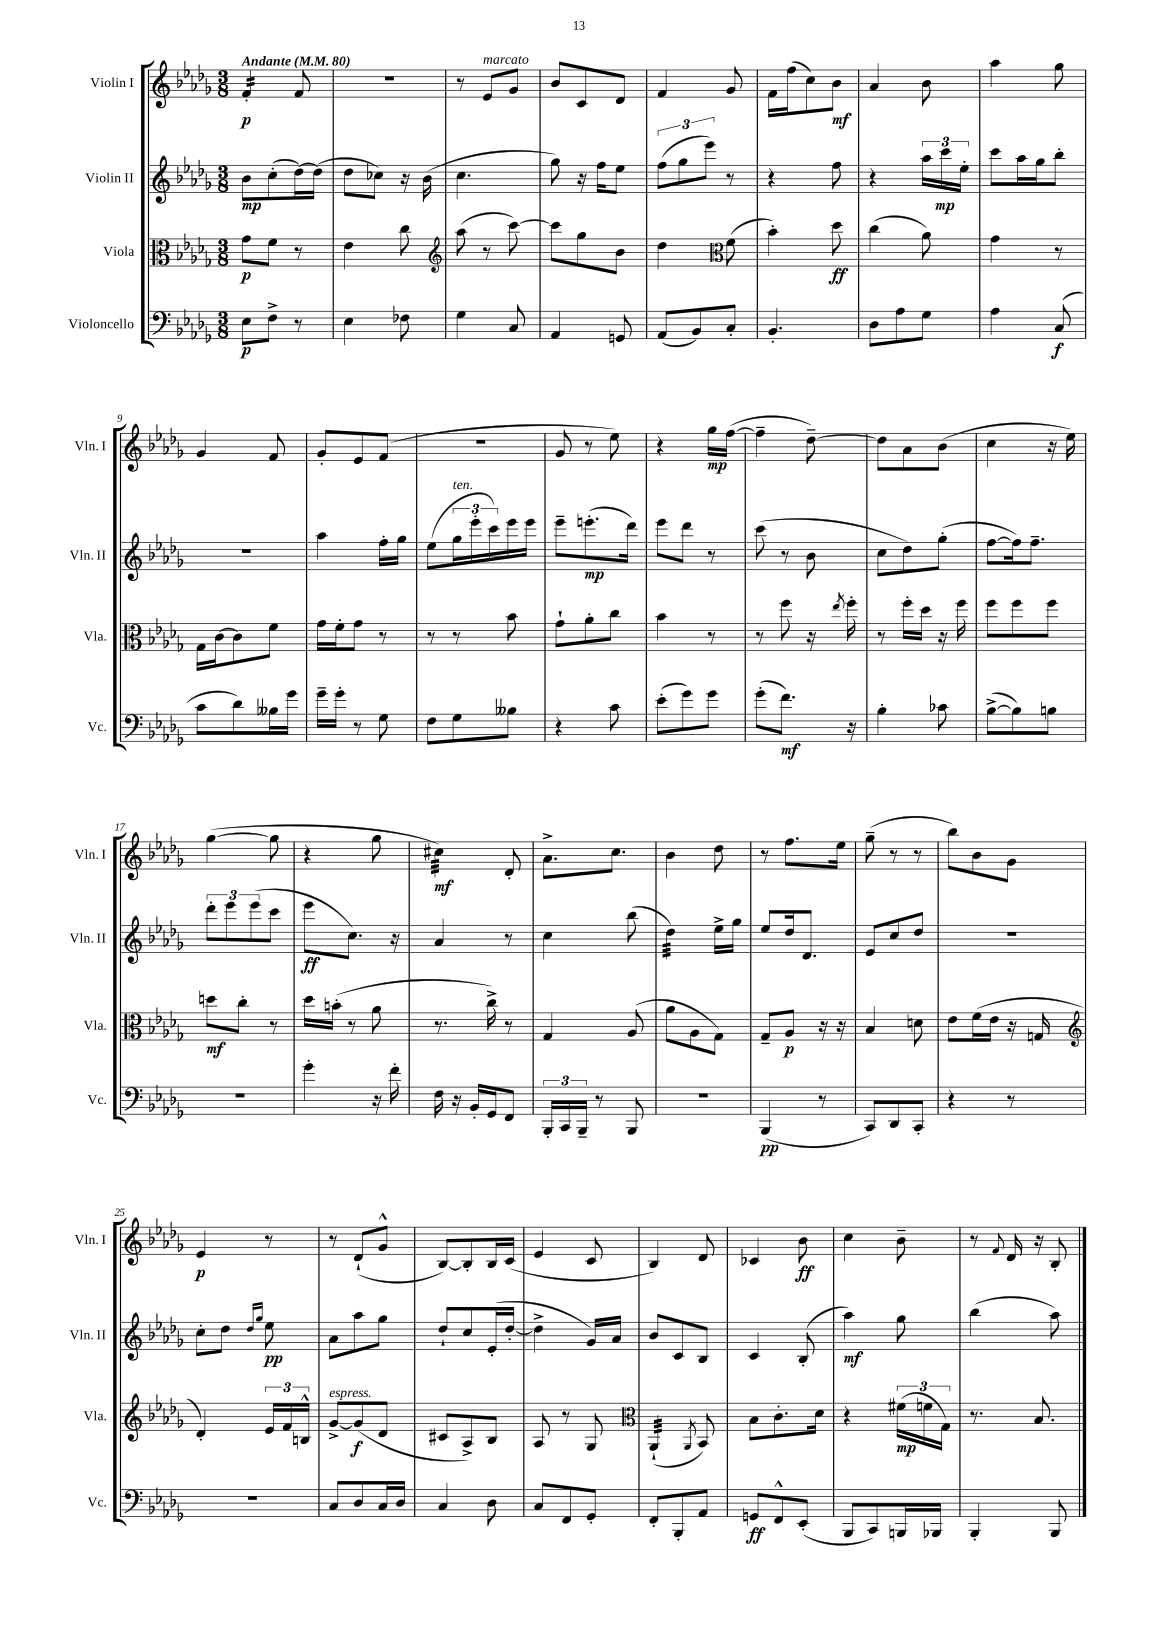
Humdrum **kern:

**kern	**kern	**kern	**kern
*staff4	*staff3	*staff2	*staff1
*clefF4	*clefC3	*clefG2	*clefG2
*k[b-e-a-d-g-]	*k[b-e-a-d-g-]	*k[b-e-a-d-g-]	*k[b-e-a-d-g-]
*M3/8	*M3/8	*M3/8	*M3/8
*MM80	*MM80	*MM80	*MM80
8E-	8g-	8b-	4f'
8F^	8f	(8cc'	.
8r	8r	[16dd-)	8f
.	.	(16dd-]	.
=	=	=	=
4E-	4e-	8dd-	4.r
.	.	8cc-)	.
8F-	8cc	16r	.
.	.	(16b-	.
=	=	=	=
*	*clefG2	*	*
4G-	(8aa-	4.cc	8r
.	8r	.	8e-
8C	[8ccc)	.	8g-
=	=	=	=
4AA-	8ccc]	8gg-)	8b-
.	8gg-	16r	8c
.	.	16ff	.
8GG	8b-	8ee-	8d-
=	=	=	=
(8AA-	4dd-	(12ff	4f
.	.	12gg-	.
8BB-)	.	.	.
.	.	12eee-)	.
*	*clefC3	*	*
8C'	(8f	8r	8g-
=	=	=	=
4.BB-'	4b-')	4r	16f
.	.	.	(16ff
.	.	.	8cc)
.	8dd-	8ff	8b-
=	=	=	=
8D-	(4cc	4r	4a-
8A-	.	.	.
8G-	8a-)	24aa-	8b-
.	.	24ccc	.
.	.	24ee-'	.
=	=	=	=
4A-	4g-	8ccc	4aa-
.	.	16aa-	.
.	.	16gg-	.
(8C	8r	8bb-'	8gg-
=	=	=	=
8c	16G-	4.r	4g-
.	[16c	.	.
8d-)	8c]	.	.
16B--	8f	.	8f
16g-	.	.	.
=	=	=	=
16g-~	16g-	4aa-	8g-'
16g-'	16f'	.	.
8r	8g-	.	8e-
8G-	8r	16ff'	(8f
.	.	16gg-	.
=	=	=	=
8F	8r	(8ee-	4.r
8G-	8r	24gg-	.
.	.	24eee-'	.
.	.	24ccc)	.
8B--	8b-	16eee-	.
.	.	16eee-	.
=	=	=	=
4r	8g-`	8eee-~	8g-
.	8a-'	(8.eee'	8r
8c	8cc	.	8ee-)
.	.	16ddd-)	.
=	=	=	=
(8e-'	4b-	8eee-	4r
8g-)	.	8ddd-	.
8g-	8r	8r	16gg-
.	.	.	([16ff
=	=	=	=
(8g-'	8r	(8ccc	4ff~]
8.f)	8ff	8r	.
.	16r	8b-	[8dd-~)
.	8qee-	.	.
16r	16ff'	.	.
=	=	=	=
4B-'	8r	8cc	8dd-]
.	16ff'	8dd-)	8a-
.	16dd-	.	.
8c-	16r	(8gg-'	(8b-
.	16ff	.	.
=	=	=	=
([8B-^	8ff	[8ff	4cc
8B-])	8ff	16ff])	.
.	.	8.ff~	.
8B	8ff	.	16r
.	.	.	16ee-)
=	=	=	=
4.r	8dd	12ddd-'	([4gg-
.	.	12eee-	.
.	8cc'	.	.
.	.	(12eee-	.
.	8r	8ccc	8gg-]
=	=	=	=
4g-'	16dd-	8eee-	4r
.	(16b'	.	.
.	8r	8.cc)	.
16r	8a-	.	8gg-
16f'	.	16r	.
=	=	=	=
16F	8.r	4a-	4cc#)
16r	.	.	.
16BB-'	.	.	.
16GG-	16cc^)	.	.
8FF	8r	8r	8d-'
=	=	=	=
24BBB-'	4G-	4cc	8.a-^
24CC	.	.	.
24BBB-~	.	.	.
8r	.	.	.
.	.	.	8.cc
8BBB-	(8A-	(8bb-	.
=	=	=	=
4.r	8a-	4dd-)	4b-
.	8A-	.	.
.	8G-)	16ee-^	8dd-
.	.	16gg-	.
=	=	=	=
(4BBB-	8G-~	8ee-	8r
.	8A-	16dd-	8.ff
.	.	8.d-	.
8r	16r	.	.
.	16r	.	16ee-
=	=	=	=
8CC)	4B-	8e-	(8gg-~
8DD-	.	8cc	8r
8CC'	8d	8dd-	8r
=	=	=	=
4r	8e-	4.r	8bb-)
.	(16f	.	8b-
.	16e-	.	.
8r	16r	.	8g-
.	16G	.	.
=	=	=	=
*	*clefG2	*	*
4.r	4d-')	8cc'	4e-
.	.	8dd-	.
.	.	16qqdd-	.
.	.	16qqgg-	.
.	24e-	8ee-	8r
.	24f	.	.
.	24B^^	.	.
=	=	=	=
8C	[8g-^	8a-	8r
8D-	(8g-]	8aa-	(8d-`
16C	8d-	8gg-	8g-^^
16D-	.	.	.
=	=	=	=
4C	8c#	8dd-`	[8B-)
.	8A-^)	8cc	8B-']
8D-	8B-	(16e-'	16B-
.	.	[16dd-'	(16c
=	=	=	=
8C	8A-	4dd-^]	4e-
8FF	8r	.	.
8GG-'	8G-	16g-)	8c
.	.	16a-	.
=	=	=	=
*	*clefC3	*	*
8FF'	(4AA-`	8b-	4B-)
8BBB-'	.	8c	.
.	8qAA-	.	.
8AA-	8BB-)	8B-	8d-
=	=	=	=
8GG	8B-	4c	4c-
8FF^^	8.c'	.	.
(8EE-'	.	(8B-'	8b-
.	16d-	.	.
=	=	=	=
8BBB-	4r	4aa-)	4cc
8CC)	.	.	.
16BBB	(24f#	8gg-	8b-~
.	24f	.	.
16BBB-	.	.	.
.	24G-)	.	.
=	=	=	=
4BBB-'	8.r	(4bb-	8r
.	.	.	8qqf
.	.	.	16d-
.	8.B-	.	16r
8BBB-	.	8aa-)	8B-'
==	==	==	==
*-	*-	*-	*-
